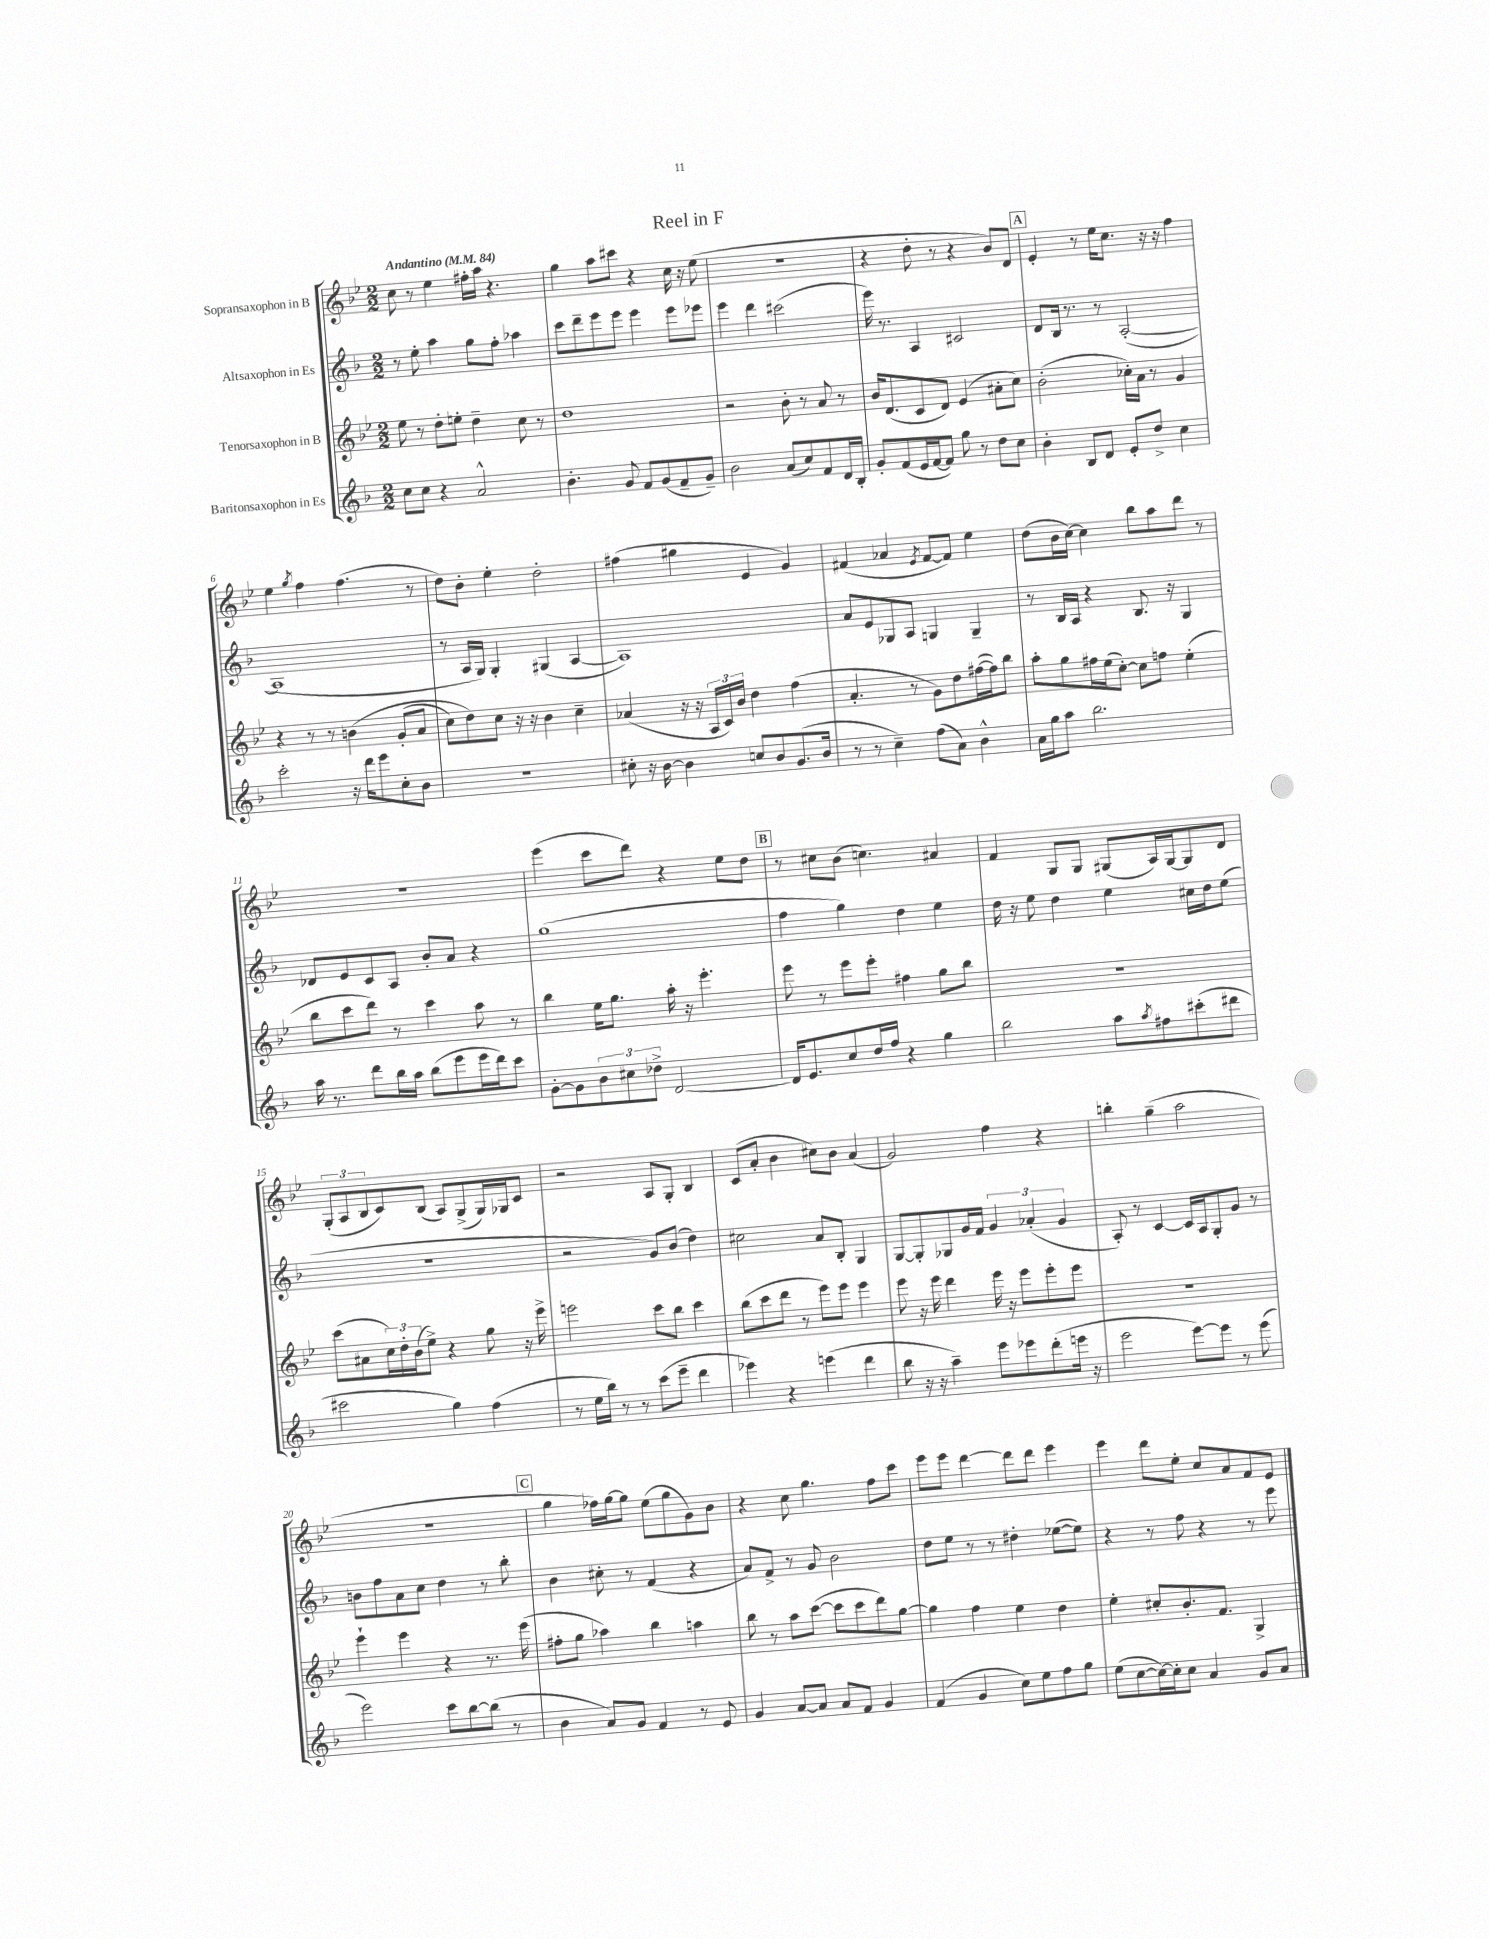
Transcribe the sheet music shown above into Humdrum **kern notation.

**kern	**kern	**kern	**kern
*staff4	*staff3	*staff2	*staff1
*clefG2	*clefG2	*clefG2	*clefG2
*k[b-]	*k[b-e-]	*k[b-]	*k[b-e-]
*M2/2	*M2/2	*M2/2	*M2/2
*MM84	*MM84	*MM84	*MM84
8cc	8ee-	8r	8cc
8cc	8r	8ee'	8r
4r	8dd'	4aa	4ee-
.	8ee'	.	.
2a^^	4dd~	8gg	16ff#'
.	.	.	16aa
.	.	8ff'	4.r
.	8cc	4aa-	.
.	8r	.	.
=	=	=	=
4.b-'	1dd	8ccc	4gg
.	.	8ddd~	.
.	.	8eee	8aa
8g	.	8eee	8ccc#
8f	.	4eee	4r
(8g	.	.	.
8f~	.	8eee	16cc
.	.	.	16r
8g~)	.	8eee-	(8ee-
=	=	=	=
2b-	2r	4eee	1r
.	.	4ddd	.
(8a	8b-'	(2ccc#	.
8cc)	8r	.	.
8f	8a	.	.
16d	8r	.	.
16B-'	.	.	.
=	=	=	=
8g'	16b-	16eee)	4r
.	(8.d	8.r	.
(8f	.	.	.
16e	8c	4A	8dd'
[16f	.	.	.
8f])	8d)	.	8r
8gg	(4e-	2c#	4r
8r	.	.	.
8dd	8a#'	.	8b-)
8cc	8cc)	.	8d
=	=	=	=
4b-'	(2b-'	8d	4e-'
.	.	16B-	.
.	.	8.r	.
8B-	.	.	8r
8d	.	8r	16ee-
.	.	.	8.cc
8e'	16cc-')	([2A'	.
.	16a	.	.
8dd^	8r	.	16r
.	.	.	16r
4cc	4g	.	4ff
=	=	=	=
2ccc'	4r	1A]	4ee-
.	.	.	8qgg
.	8r	.	4ff
.	8r	.	.
16r	&(4b	.	(4.ff
16ddd	.	.	.
8eee	.	.	.
8cc'	(8g'	.	.
8b-	8a	.	8r
=	=	=	=
1r	8cc)	8r	8dd)
.	8dd&)	16A	8b-'
.	.	16G)	.
.	8cc	4G'	4ee-'
.	16r	.	.
.	16r	.	.
.	4b-	(4G#	2dd'
.	4cc~	[4A	.
=	=	=	=
8cc#'	(4a-	1A])	(4ff#
16r	.	.	.
[16b-	.	.	.
4b-]	16r	.	4gg#
.	16r	.	.
.	24A	.	.
.	24c)	.	.
.	24b-	.	.
8cc	4dd	.	4e-
8b-	.	.	.
(8.g	(4ff	.	4g)
16b-	.	.	.
=	=	=	=
8r	4.a'	8a	(4f#
8r	.	8e	.
4cc~)	.	8G-	4a-
.	8r	8A	.
.	.	.	8qe-
(8ff	8g)	4G	[8f#
8a)	8dd	.	8f#])
4b-^^	([16ff#	4G~	4ee-
.	16ff#])	.	.
.	8bb-	.	.
=	=	=	=
16a	8aa'	8r	(8dd
16gg	.	.	.
8aa	8gg	16B-	16b-
.	.	16A	[16cc)
2.bb-	16ff#	4r	4cc]
.	(16ee-	.	.
.	[8cc')	.	.
.	8cc]	8.B-	8bb-
.	8ff	.	8aa
.	.	16r	.
.	(4ee-'	4G	8ddd
.	.	.	8r
=	=	=	=
16aa	8bb-	8d-	1r
8.r	.	.	.
.	8ccc	8e	.
8ddd	8ddd)	8c	.
16bb-	8r	8A	.
16aa	.	.	.
(8bb-	4ccc	8b-'	.
8eee	.	8a	.
16eee	8aa	4r	.
16ddd)	.	.	.
8ccc	8r	.	.
=	=	=	=
[8g'	4bb-	(1gg	(4eee-
8g]	.	.	.
12b-	16ee-	.	8ccc
.	8.gg	.	.
12cc#	.	.	.
.	.	.	8ddd)
12dd-^	.	.	.
[2d	16aa'	.	4r
.	16r	.	.
.	4.eee-'	.	.
.	.	.	8ee-
.	.	.	8dd
=	=	=	=
16d]	8eee-	4ff	8r
8.e	.	.	.
.	8r	.	8cc#
8cc	8eee-	4gg)	(8b-
16dd	8eee-'	.	4.cc)
16ff	.	.	.
4r	4ff#	4dd	.
4gg	8gg	4ee	4a#
.	8bb-	.	.
=	=	=	=
2bb-	1r	16dd	4f
.	.	16r	.
.	.	8ee	.
.	.	4dd	8G
.	.	.	8G
8aa	.	4ee	(8G#
8qaa	.	.	.
8ff#	.	.	16A)
.	.	.	[16G#
(8ccc#'	.	16cc#	8G#]
.	.	16dd	.
8ddd#	.	(8ee	8d
=	=	=	=
2ccc#	(8ccc	1r	(12G'
.	.	.	12A
.	8a#	.	.
.	.	.	12B-
.	24cc)	.	8c)
.	24dd'	.	.
.	(24b-	.	.
.	8ee-^)	.	(8B-
4gg)	4r	.	8A)
.	.	.	(8G^
(4ff	8gg	.	16G)
.	.	.	16G-
.	16r	.	8c
.	16eee-^	.	.
=	=	=	=
8r	2eee	2r	2r
16ee	.	.	.
16bb-)	.	.	.
8r	.	.	.
8r	.	.	.
(8ccc	8ccc	8g)	8A
8eee~	8bb-	(8b-	8G'
4ddd	4ccc	4dd)	4B-
=	=	=	=
4eee-)	(8bb-	2cc#	(8c
.	8ccc	.	8a'
4r	8ddd	.	4b-
.	8r	.	.
(4eee	8eee-)	8a	8cc#)
.	8eee-	8B-'	8b-
4ddd	4eee-	4G	(4a
=	=	=	=
8bb-	8eee-	[8G	2g)
16r	16r	8G']	.
16r	16eee-	.	.
4aa~)	4ddd	8G-	.
.	.	16g	.
.	.	16f	.
8eee	16eee-	6g	4ff
.	16r	.	.
8eee-	8eee-	.	.
.	.	(6a-'	.
(8ddd'	8eee-'	.	4r
.	.	6g	.
16eee	8eee-	.	.
16r	.	.	.
=	=	=	=
2eee	1r	8A')	4bb'
.	.	8r	.
.	.	[4c	(4gg~
[8eee)	.	16c]	2aa
.	.	16A	.
8eee]	.	8G'	.
8r	.	8g	.
(8eee	.	8r	.
=	=	=	=
2eee)	4eee-`	8b	1r
.	.	8ff	.
.	4eee-	8a	.
.	.	8cc	.
8ccc	4r	4dd	.
[8bb-	.	.	.
(8bb-]	8.r	8r	.
8r	.	8bb-'	.
.	(16eee-	.	.
=	=	=	=
4b-	8ff#'	4b-	4gg
.	8gg	.	.
8a)	4aa-)	8cc#'	16ff-)
.	.	.	[16gg
8g	.	8r	8gg]
4f	4bb-	(4f	(8ee-
.	.	.	8gg
8r	4aa	4r	8g)
8e	.	.	8b-
=	=	=	=
4g	8bb-	8a)	4r
.	8r	8f^	.
[8a	8aa	8r	8cc
8a]	([8ccc	8g	4.gg
8a	8ccc]	2b-	.
8f	8ccc	.	.
4g	8ddd)	.	8ff
.	[8gg	.	8ccc
=	=	=	=
(4f	4gg]	8dd	8eee-
.	.	8ee	8eee-
4g	4ff	8r	[4ddd
.	.	8r	.
8cc)	4ee-	4dd#'	8ddd]
8ee	.	.	8ddd
8ff	4dd	([8ee-	4eee-
8gg	.	8ee-])	.
=	=	=	=
(8ee	4ee-'	4r	4eee-
[8cc	.	.	.
16cc_)	8cc#'	8r	8ddd
16cc']	.	.	.
8cc	8.b-'	8ff	8ee-'
4a	.	4r	8cc
.	8.f	.	.
.	.	.	8a
8g	4G^	8r	8f
8a	.	8eee	8e-
==	==	==	==
*-	*-	*-	*-
